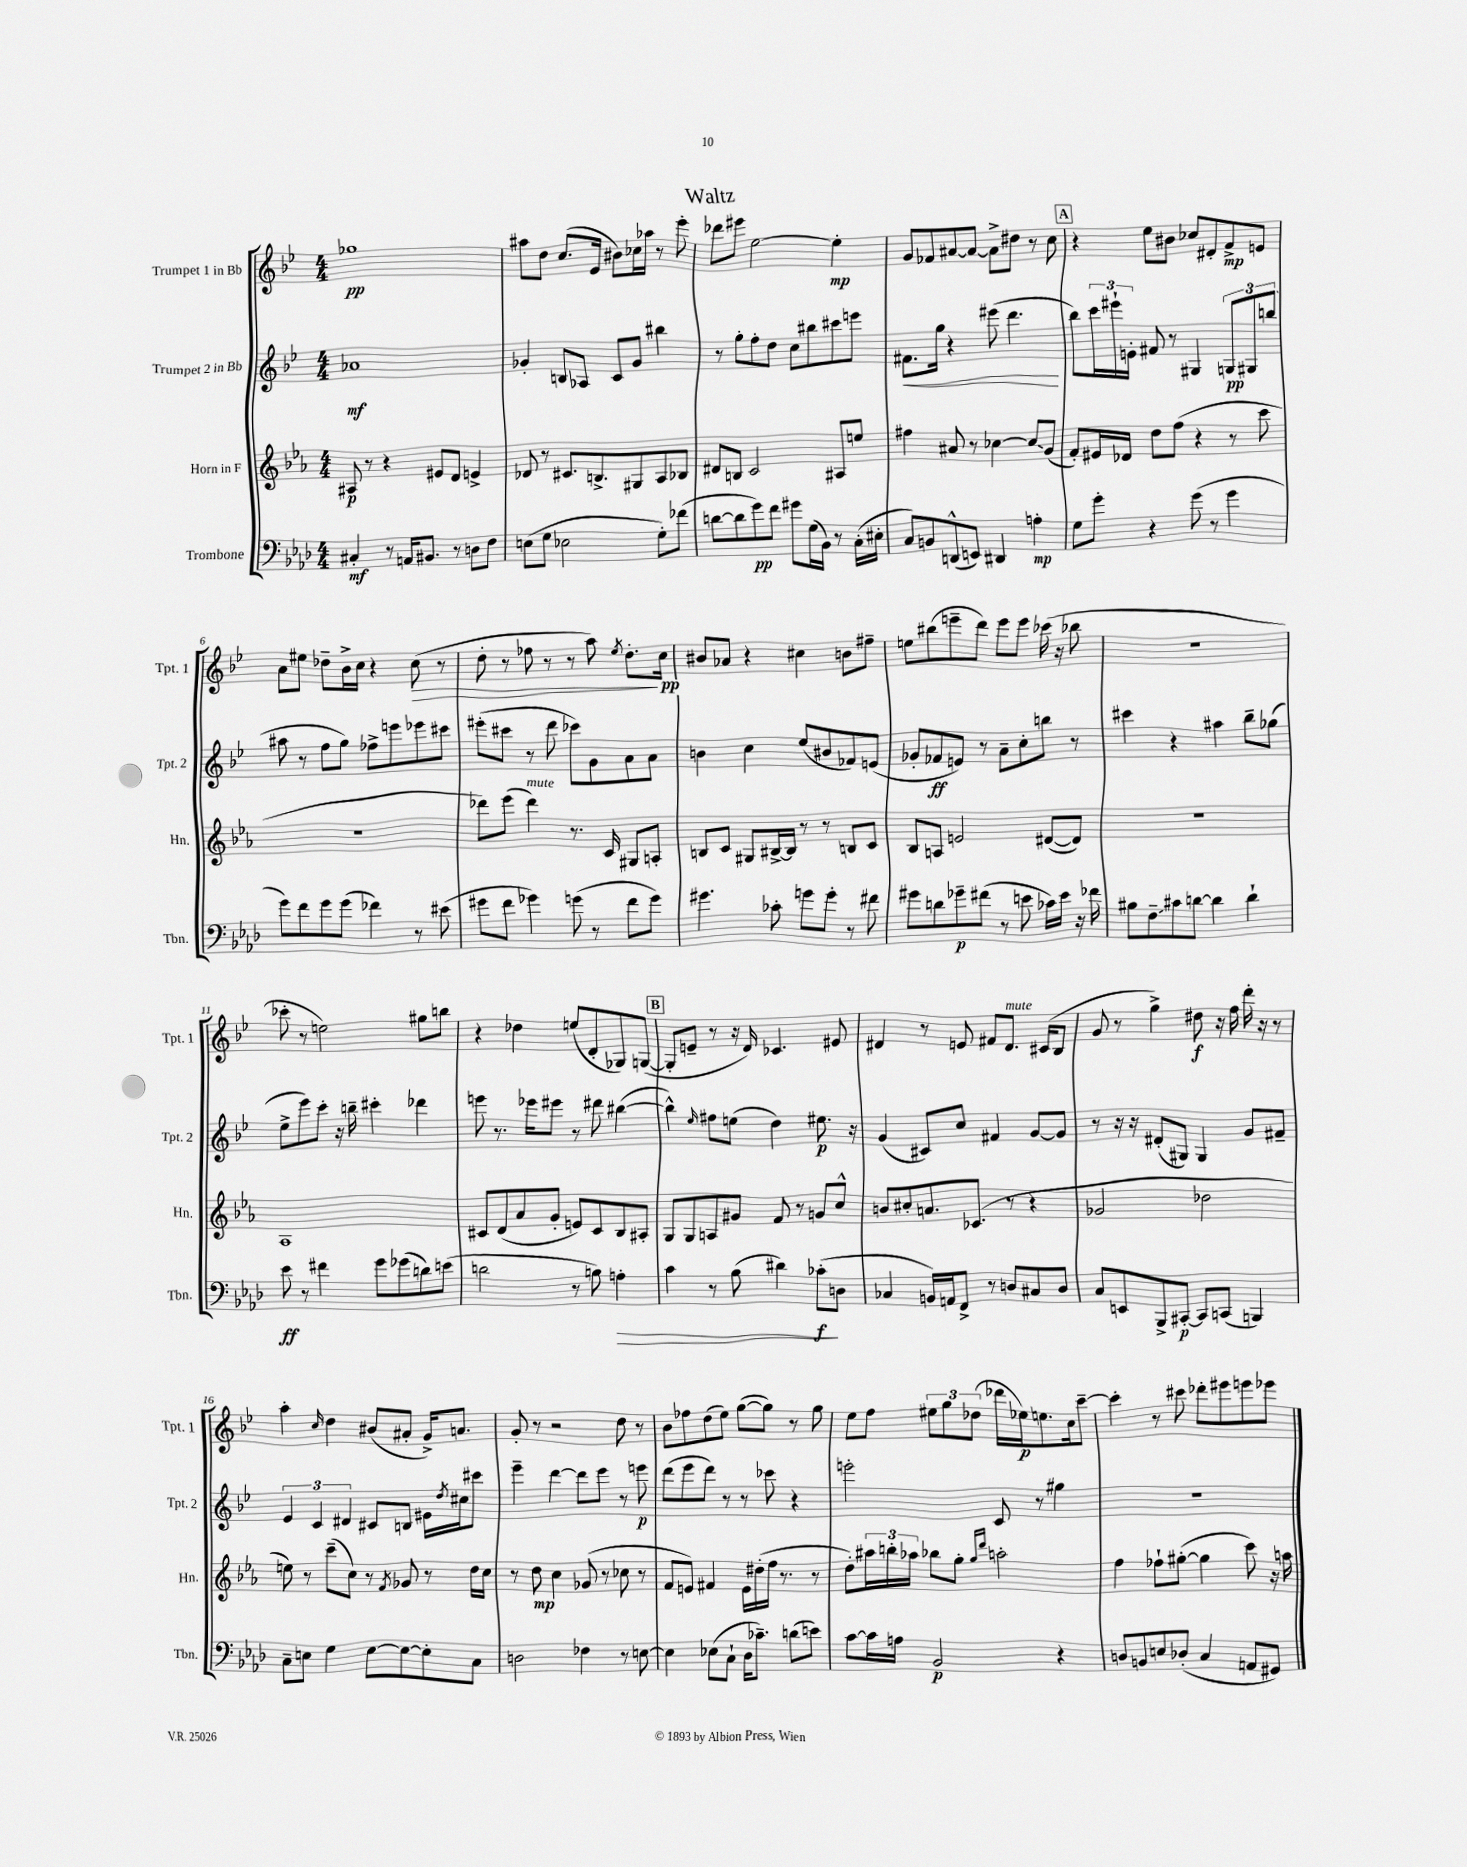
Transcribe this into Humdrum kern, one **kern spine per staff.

**kern	**kern	**kern	**kern
*staff4	*staff3	*staff2	*staff1
*clefF4	*clefG2	*clefG2	*clefG2
*k[b-e-a-d-]	*k[b-e-a-]	*k[b-e-]	*k[b-e-]
*M4/4	*M4/4	*M4/4	*M4/4
4C#'/	8A#/	1a-	1gg-
.	8r	.	.
8r	4r	.	.
16AA/LK	.	.	.
8.BB#/J	.	.	.
.	8e#/L	.	.
8r	8d/J	.	.
8D\L	4e^/	.	.
8F\J	.	.	.
=	=	=	=
(8E\L	8d-/	4g-'/	8aa#\L
8G\J	8r	.	8dd\J
2E-\	8.c#/L	8B/L	(8.cc/L
.	.	8A-/J	.
.	8.B^/	.	16e-/Jk
.	.	8c/L	8b#\L)
.	8G#/	8g-/J	16cc-\L
.	.	.	16aa-\JJ
8G'\L)	8A-/	4bb#\	8r
(8f-\J	8B-/J	.	8eee-'\
=	=	=	=
[8d\L	8d#/L	8r	8ddd-\L
8d\]	8B/J	8gg'\L	8eee#\J
8g\)	2c/	8ff'\	[2ee-\
8f\J	.	8dd\J	.
8g#\L	.	8cc\L	.
(16G\L	.	8bb#\	.
16BB-\JJ)	.	.	.
8r	8A#/L	8ccc#\	4ee-'\]
(16C'\LL	8ee/J	8eee\J	.
16E#'\JJ	.	.	.
=	=	=	=
8C/L)	4ff#\	8.f#\L	8g/L
8BB/	.	.	8f-/
.	.	16gg\Jk	.
(8DD^^/	8a#/	4r	[8a#/
8EE/J)	8r	.	8a#/_J
4DD#/	[4cc-\	(8eee#\	8a#^\]L
.	.	4.ddd\	8dd#\J
4A'\	8cc-/]L	.	8r
.	(8g/J	.	8cc\
=	=	=	=
8G\L	8f'/L)	8bb-\L)	4r
8g'\J	16e#/L	24ccc\L	.
.	.	24eee#`\	.
.	16d-/JJ	.	.
.	.	24e'\JJ	.
4r	8dd\L	8f#/	8ee-\L
.	(8ff\J	8r	8b#\J
(8g\	4r	4G#/	8cc-/L
8r	.	.	8d#'/
4g\	8r	12G/L	8f^/
.	.	12G#/	.
.	8ccc\	.	8e/J
.	.	(12bb/J	.
=	=	=	=
8g\L)	1r	8aa#\	8a\L
8f\	.	8r	8ee#\J
8g\	.	8ff\L	8dd-~\L
(8g\J	.	8gg\J)	16b-^\L
.	.	.	16cc\JJ
4f-\)	.	8ff-^\L	4r
.	.	8eee\	.
8r	.	8eee-\	(8cc\
(8e#\	.	8ccc#\J	8r
=	=	=	=
8g#\L	8ddd-\L)	(8eee#'\L	8dd'\
8f\J	(8eee-\J	8ccc#\J	8r
4g-\)	4ddd-\)	8r	8ff-\
.	.	8ddd\	8r
(8g\	8.r	8ccc-\L)	8r
8r	.	8g\	8aa\)
.	16c/	.	.
.	.	.	8qee-/
8f\L	8G#/L	8a\	8.dd'\L
8g\J)	8A'/J	8a\J	.
.	.	.	16cc\Jk
=	=	=	=
4.g#\	8B/L	4b\	8b#/L
.	8c/J	.	8a-/J
.	8G#/L	4cc\	4r
8c-'\	[16B#^/L	.	.
.	16B#/]JJ	.	.
8g\L	8r	(8ee-/L	4cc#\
8g'\J	8r	8b#/	.
8r	8B/L	8f-/)	8b\L
8f#\	8c/J	(8e/J	8ff#~\J
=	=	=	=
8g#\L	8B-/L	8g-'/L	8ee\L
8d\	8A/J	8f-/	(8bb#\
8g-~\	2e/	8e/J)	8eee~\
(8f#\J	.	8r	8ddd\J)
8r	.	8a~\L	8eee\L
8e\	.	8cc'\	8eee\J
16c-\LL)	([8d#/L	8bb\J	(16ccc-\
16e\JJ	.	.	16r
16r	8d#/]J)	8r	8bb-\
16f-\	.	.	.
=	=	=	=
8B#\L	1r	4ccc#\	1r
8F~\	.	.	.
8c#\	.	4r	.
[8d\J	.	.	.
4d\]	.	4aa#\	.
4d`\	.	8bb-~\L	.
.	.	(8gg-\J	.
=	=	=	=
8e-\	1A-	8ee-^\L	8ccc-'\
8r	.	8eee-\)	8r
4f#\	.	8ccc'\J	2ee\)
.	.	16r	.
.	.	16bb~\	.
8g\L	.	4ccc#'\	.
(8g-\	.	.	.
8d\)	.	4ddd-\	8gg#\L
(8e\J	.	.	8bb\J
=	=	=	=
2d\	8c#/L	8eee\	4r
.	(8d/	8.r	.
.	8a-/	.	4dd-\
.	.	16eee-\LK	.
.	8g'/J	8eee#\J	.
8r	8e/L)	8r	(8ee/L
8B\)	8c#/	8ddd#\	8d'/
4A'\	8B-/	([4bb#\	8G-/)
.	8A#'/J	.	([8G/J
=	=	=	=
4c\	8G/L	4bb#^^\])	8G'/]L
.	8G/	.	8e~/J
.	.	16qqee-/	.
8r	8A/	8ff#\L	8r
(8B-\	8g#/J	(8ee\J	16r
.	.	.	16d/)
4d#\)	8f/	4dd\)	4.c-/
.	8r	.	.
(8c-'\L	8g/L	8.ee#\	.
8D\J	8cc^^/J	.	8e#/
.	.	16r	.
=	=	=	=
4C-/	8b/L	(4g/	4d#/
.	8cc#'/	.	.
16BB/LL)	8.a/	8c#/L)	8r
16AA/J	.	.	.
8FF^/J	.	8cc/J	8e/
.	(8.c-/J	.	.
8r	.	4f#/	8f#/L
8D/L	8r	.	8.d#/J
8C#/	4r	[8g/L	.
.	.	.	(16c#/LK
8D/J	.	8g/]J	8B-/J
=	=	=	=
8C/L	2g-/	8r	8g/
8EE/	.	16r	8r
.	.	16r	.
8BBB-^/	.	(8d#'/L	4gg^\)
[8CC#'/J	.	8G#/J)	.
8CC#/]L	2dd-\	4G#/	8dd#\
(8CC/J	.	.	16r
.	.	.	16ff\
4BBB/)	.	8g/L	16ddd'\
.	.	.	16r
.	.	8f#~/J	8r
=	=	=	=
8C~\L	8ee\)	6e-/	4aa'\
8E\J	8r	.	.
.	.	6c/	.
.	.	.	16qqcc/
4G\	(8ccc~\L	.	4dd\
.	.	6d#/	.
.	8cc\J)	.	.
[8E\L	8r	8c#/L	(8b#/L
.	8qf/	.	.
8E\_	8g-/	8B/J	8a#'/J
8E'\]	8r	16e#\LL	16g^/LK)
.	.	8qdd/	.
.	.	16cc#\J	8.a/J
8C\J	16dd\LL	8ccc#\J	.
.	16cc\JJ	.	.
=	=	=	=
2D\	8r	4eee-~\	8g'/
.	8dd\	.	8r
.	4cc\	[4ddd\	2r
4F-\	(8g-/	8ddd\]L	.
.	8r	8eee-\J	.
8r	8cc-\	8r	8dd\
[8E\	8r	8eee\	8r
=	=	=	=
4E\]	8f/L	(8ddd\L	8b-\L
.	8e/J)	8eee-\	8ff-\
(8E-\L	4f#/	8ddd\J)	(8dd\
8C`\J	.	8r	8ee-\J)
16D-\LK	16e\LL	8r	([8gg\L
8.c-~\J)	(16dd#'\	.	.
.	16ff\JJ	8ccc-\	8gg\]J)
.	8.r	.	.
(8d\L	.	4r	8r
8e\J)	8r	.	8gg\
=	=	=	=
[8c\L	8dd'\L)	2eee'\	8ee-\L
16c\]L	24aa#\L	.	8ff\J
.	24bb'\	.	.
16A\JJ	.	.	.
.	24aa-\JJ	.	.
2BB-/	8bb-\L	.	12ee#\L
.	.	.	12gg\
.	8gg'\J	.	.
.	.	.	(12dd-\J
.	16qqgg/LL	.	.
.	16qqddd/JJ	.	.
.	2aa'\	8c/	16ddd-\LL
.	.	.	16ee-\J)
.	.	8r	8.ee\
4r	.	4gg#\	.
.	.	.	16cc\k
.	.	.	[8ccc~\J
=	=	=	=
8D/L	4ff\	1r	4ccc'\]
8BB/	.	.	.
8E/	8ff-`\L	.	8r
(8D-'/J	([8gg#'\J	.	8ccc#\
4C/	4gg#\]	.	8ddd-'\L
.	.	.	8eee#\
8AA/L	8ccc\)	.	8eee\
8GG#/J)	16r	.	8eee-\J
.	16aa\	.	.
==	==	==	==
*-	*-	*-	*-
